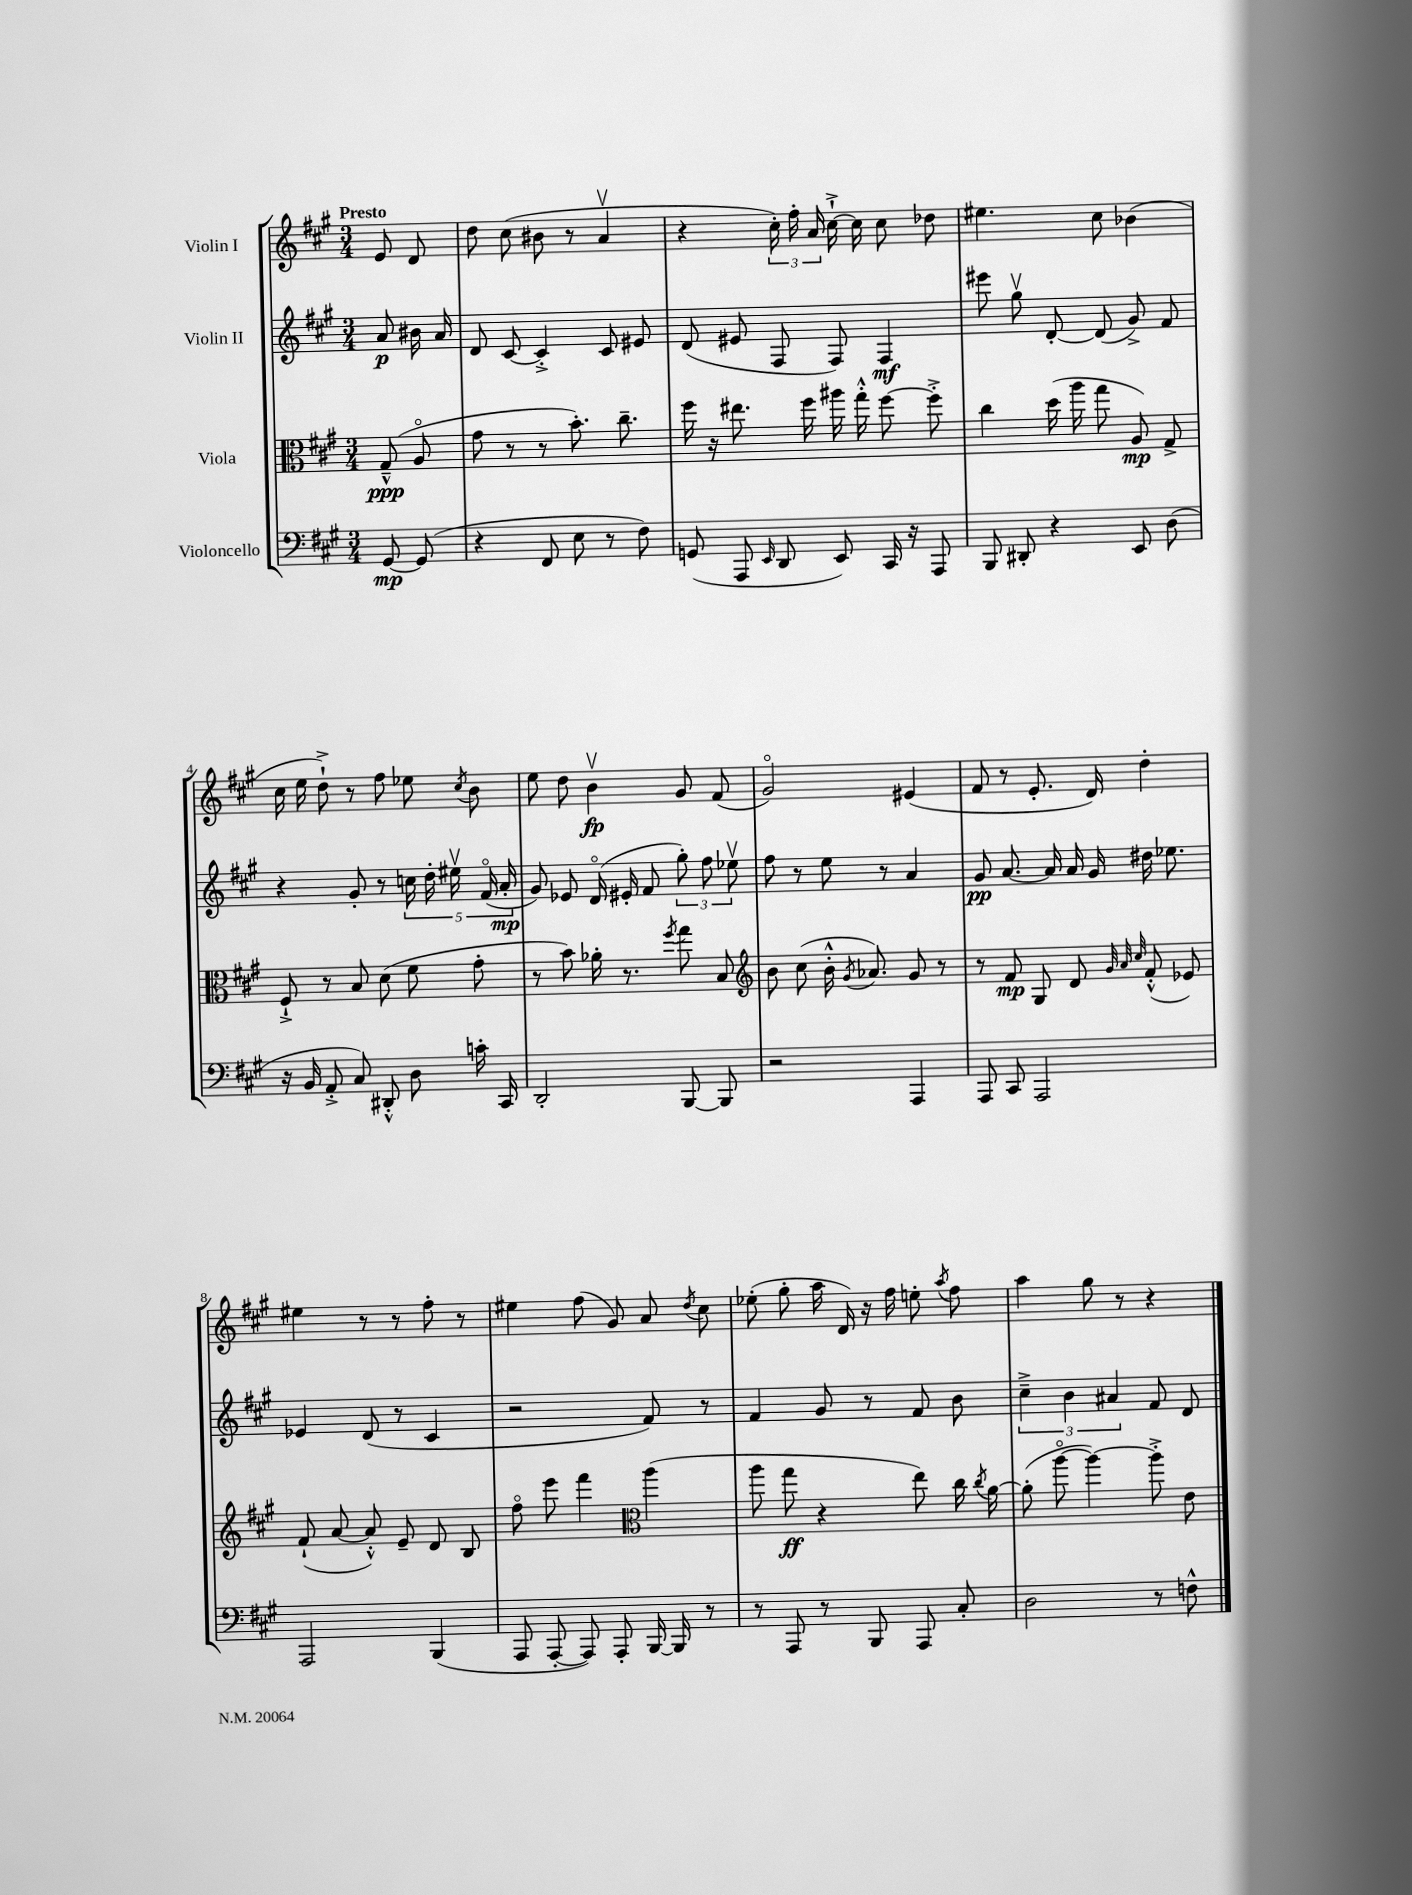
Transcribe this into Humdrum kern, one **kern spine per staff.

**kern	**kern	**kern	**kern
*staff4	*staff3	*staff2	*staff1
*clefF4	*clefC3	*clefG2	*clefG2
*k[f#c#g#]	*k[f#c#g#]	*k[f#c#g#]	*k[f#c#g#]
*M3/4	*M3/4	*M3/4	*M3/4
[8GG#/	(8G#~^^/	8a/	8e/
(8GG#/]	8Ao/	16b#\	8d/
.	.	16a/	.
=	=	=	=
4r	8g#\	8d/	8dd\
.	8r	[8c#/	(8cc#\
8FF#/	8r	4c#'^/]	8b#\
8E\	8.b'\)	.	8r
8r	.	8c#/	4av/
.	8.cc#~\	.	.
8F#\)	.	8e#/	.
=	=	=	=
(8GG/	16ff#\	(8d/	4r
.	16r	.	.
8AAA/	8.ee#\	8e#/	.
16qqEE/	.	.	.
8DD/	.	8F#/	24cc#'\)
.	.	.	24ff#'\
.	16ff#\	.	.
.	.	.	24a/
8EE/)	16aa#\	8F#/)	[16cc#`^\
.	16gg#'^^\	.	16cc#\]
16CC#/	[8ff#\	4F#/	8cc#\
16r	.	.	.
8AAA/	8ff#'^\]	.	8dd-\
=	=	=	=
8BBB/	4cc#\	8eee#\	4.ee#\
8DD#'/	.	8gg#v\	.
4r	(16dd\	[8d'/	.
.	16aa\	.	.
.	8gg#\	(8d/]	8cc#\
8EE/	8A/)	8g#^/)	(4b-\
(8D\	8G#^/	8f#/	.
=	=	=	=
16r	8F#`^/	4r	16cc#\
16BB/	.	.	16ee\
8AA'^/	8r	.	8dd`^\)
8C#/)	8B/	8g#'/	8r
8DD#'^^/	(8d\	8r	8ff#\
8D\	8f#\	20cc\	8ee-\
.	.	20dd'\	.
.	.	20ee#v\	.
.	.	.	8qcc#/
16c'\	8g#'\	.	8b\
.	.	(20f#o/	.
16CC#/	.	.	.
.	.	20a'/	.
=	=	=	=
2DD'/	8r	8g#/)	8ee\
.	8b\)	8e-/	8dd\
.	16a-'\	(16do/	4bv\
.	8.r	16e#'/	.
.	.	8f#/	.
.	8qff#/	.	.
[8BBB/	8gg#\	12gg#'\)	8g#/
.	.	12ff#\	.
8BBB/]	8B/	.	(8f#/
.	.	12ee-v\	.
=	=	=	=
*	*clefG2	*	*
2r	8b\	8ff#\	2g#o/)
.	(8cc#\	8r	.
.	16b'^^\	8ee\	.
.	8qg#/	.	.
.	8.a-/)	.	.
.	.	8r	.
4AAA/	8g#/	4a/	(4e#/
.	8r	.	.
=	=	=	=
8AAA/	8r	8g#/	8f#/
8CC#/	8f#/	[8.a/	8r
2AAA/	8G#/	.	8.e'/
.	.	16a/]	.
.	8d/	16a/	.
.	.	16g#/	16d/)
.	32qqg#/	.	.
.	32qqa/	.	.
.	32qqcc#/	.	.
.	(8f#'^^/	16dd#\	4dd'\
.	.	8.ee-\	.
.	8e-/)	.	.
=	=	=	=
2AAA/	(8f#`/	4e-/	4ee#\
.	[8a/	.	.
.	8a'^^/])	(8d/	8r
.	8e~/	8r	8r
(4BBB/	8d/	4c#/	8ff#'\
.	8B/	.	8r
=	=	=	=
8AAA/	8ff#o\	2r	4ee#\
[8AAA'/	8eee\	.	.
8AAA/])	4fff#\	.	(8ff#\
8AAA'/	.	.	8g#/)
*	*clefC3	*	*
[16BBB/	(4aa\	8f#/)	8a/
16BBB/]	.	.	.
.	.	.	8qdd/
8r	.	8r	8cc#\
=	=	=	=
8r	8aa\	4f#/	(8ee-'\
8AAA/	8gg#\	.	8gg#'\
8r	4r	8g#/	16aa\
.	.	.	16d/)
8BBB/	.	8r	16r
.	.	.	16ff#\
8AAA/	8ee\)	8f#/	8ee'\
.	.	.	8qaa/
8C#'/	16cc#\	8b\	8ff#\
.	8qcc#/	.	.
.	[16a\	.	.
=	=	=	=
2D\	(8a'\]	6cc#~^\	4aa\
.	[8aao\	.	.
.	.	6b\	.
.	4aa\_)	.	8gg#\
.	.	6a#/	.
.	.	.	8r
8r	8aa'^\]	8f#/	4r
8F^^\	8e\	8d/	.
==	==	==	==
*-	*-	*-	*-
